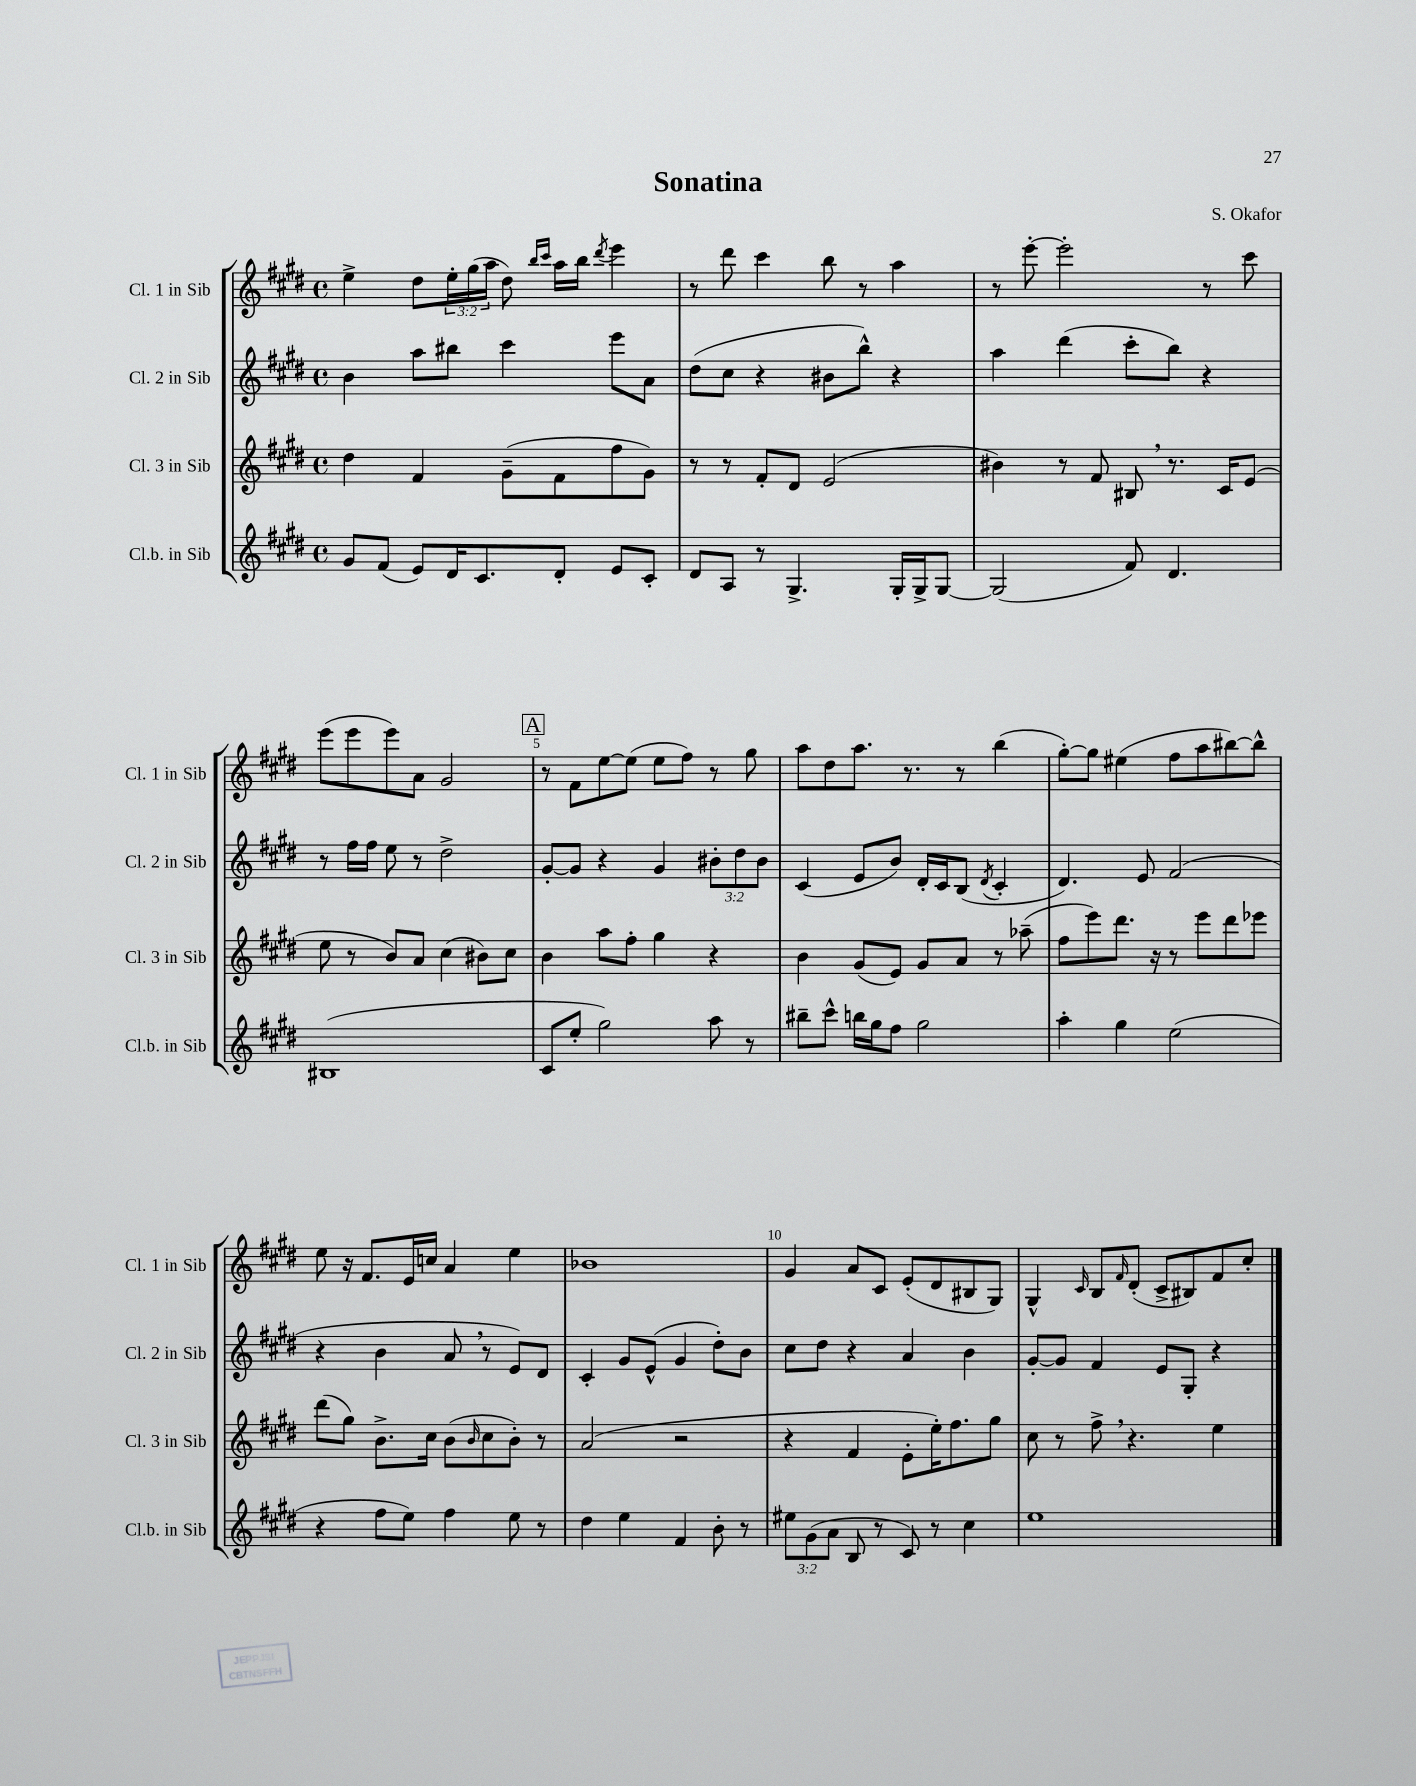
\header { title = "Sonatina" composer = "S. Okafor" }
<<
\new StaffGroup <<
\new Staff = "s0" \with { instrumentName = "Cl. 1 in Sib" shortInstrumentName = "Cl. 1 in Sib" } {
    \clef treble \key e \major \defaultTimeSignature \time 4/4 \override Staff.TupletNumber.text = #tuplet-number::calc-fraction-text
    e''4-> dis''8 \tuplet 3/2 { e''16-. gis''16( a''16 } dis''8) \grace { b''16 cis'''16 } a''16 b''16 \acciaccatura { dis'''8 } e'''4 |
    r8 dis'''8 cis'''4 b''8 r8 a''4 |
    r8 e'''8~-. e'''2-. r8 cis'''8 |
    e'''8( e'''8 e'''8) a'8 gis'2 |
    \mark \markup { \box "A" } r8 fis'8 e''8~ e''8( e''8 fis''8) r8 gis''8 |
    a''8 dis''8 a''8. r8. r8 b''4( |
    gis''8~-.) gis''8 eis''4( fis''8 a''8 bis''8~) bis''8-^ |
    e''8 r16 fis'8. e'16 c''16 a'4 e''4 |
    bes'1 |
    gis'4 a'8 cis'8 e'8-.( dis'8 bis8 gis8) |
    gis4-^ \grace { cis'16 } b8 \grace { fis'16 } dis'8-.( cis'8-> bis8) fis'8 cis''8-. \bar "|." |
}
\new Staff = "s1" \with { instrumentName = "Cl. 2 in Sib" shortInstrumentName = "Cl. 2 in Sib" } {
    \clef treble \key e \major \defaultTimeSignature \time 4/4 \override Staff.TupletNumber.text = #tuplet-number::calc-fraction-text
    b'4 a''8 bis''8 cis'''4 e'''8 a'8 |
    dis''8( cis''8 r4 bis'8 b''8-^) r4 |
    a''4 dis'''4( cis'''8-. b''8) r4 |
    r8 fis''16 fis''16 e''8 r8 dis''2-> |
    \mark \markup { \box "A" } gis'8~-. gis'8 r4 gis'4 \tuplet 3/2 { bis'8-. dis''8 bis'8 } |
    cis'4( e'8 b'8) dis'16-. cis'16 b8( \acciaccatura { dis'8 } cis'4-. |
    dis'4.) e'8 fis'2( |
    r4 b'4 a'8 \breathe r8 e'8) dis'8 |
    cis'4-. gis'8 e'8-^( gis'4 dis''8-.) b'8 |
    cis''8 dis''8 r4 a'4 b'4 |
    gis'8~-. gis'8 fis'4 e'8 gis8-. r4 \bar "|." |
}
\new Staff = "s2" \with { instrumentName = "Cl. 3 in Sib" shortInstrumentName = "Cl. 3 in Sib" } {
    \clef treble \key e \major \defaultTimeSignature \time 4/4
    dis''4 fis'4 gis'8--( fis'8 fis''8 gis'8) |
    r8 r8 fis'8-. dis'8 e'2( |
    bis'4) r8 fis'8 bis8 \breathe r8. cis'16 e'8( |
    e''8 r8 b'8) a'8 cis''4( bis'8) cis''8 |
    \mark \markup { \box "A" } b'4 a''8 fis''8-. gis''4 r4 |
    b'4 gis'8( e'8) gis'8 a'8 r8 aes''8--( |
    fis''8 e'''8) dis'''8. r16 r8 e'''8 dis'''8 ees'''8 |
    dis'''8( gis''8) b'8.-> cis''16 b'8( \grace { b'16 } cis''8 b'8-.) r8 |
    a'2( r2 |
    r4 fis'4 e'8-. e''16-.) fis''8. gis''8 |
    cis''8 r8 fis''8-> \breathe r4. e''4 \bar "|." |
}
\new Staff = "s3" \with { instrumentName = "Cl.b. in Sib" shortInstrumentName = "Cl.b. in Sib" } {
    \clef treble \key e \major \defaultTimeSignature \time 4/4 \override Staff.TupletNumber.text = #tuplet-number::calc-fraction-text
    gis'8 fis'8( e'8) dis'16 cis'8. dis'8-. e'8 cis'8-. |
    dis'8 a8 r8 gis4.-> gis16-. gis16-> gis8~ |
    gis2( fis'8) dis'4. |
    bis1( |
    \mark \markup { \box "A" } cis'8 e''8-. gis''2) a''8 r8 |
    bis''8-- cis'''8-^ b''16 gis''16 fis''8 gis''2 |
    a''4-. gis''4 e''2( |
    r4 fis''8 e''8) fis''4 e''8 r8 |
    dis''4 e''4 fis'4 b'8-. r8 |
    \tuplet 3/2 { eis''8 gis'8( a'8 } b8 r8 cis'8) r8 cis''4 |
    e''1 \bar "|." |
}
>>
>>
\layout { \context { \Score \override BarNumber.break-visibility = ##(#f #t #t) barNumberVisibility = #(every-nth-bar-number-visible 5) } }
